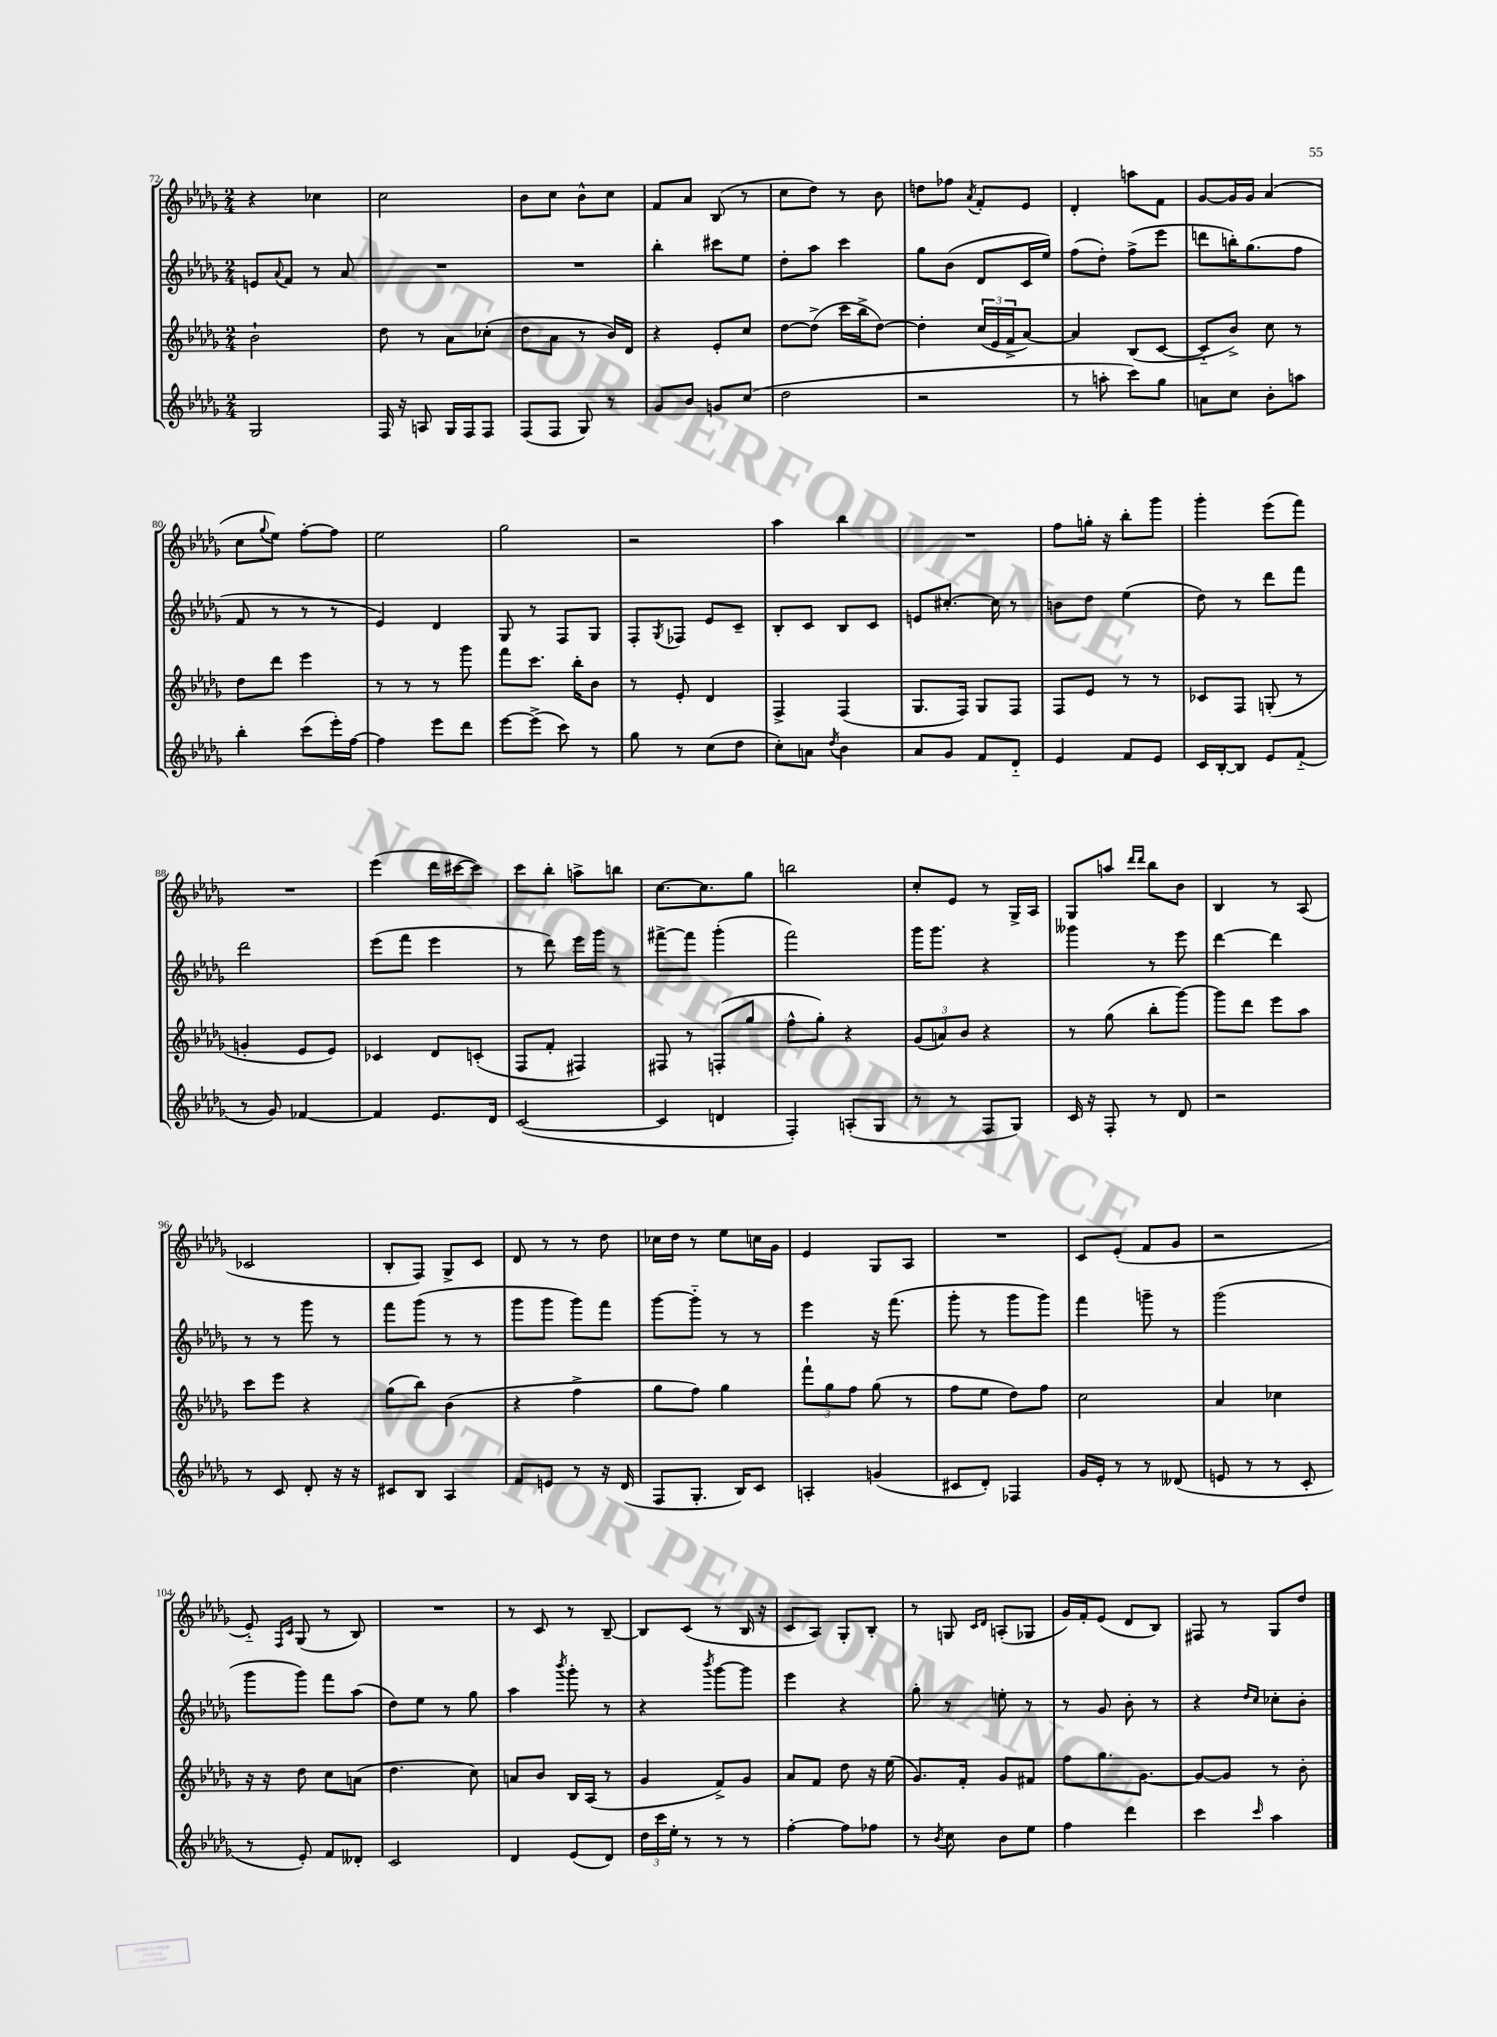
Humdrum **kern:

**kern	**kern	**kern	**kern
*staff4	*staff3	*staff2	*staff1
*clefG2	*clefG2	*clefG2	*clefG2
*k[b-e-a-d-g-]	*k[b-e-a-d-g-]	*k[b-e-a-d-g-]	*k[b-e-a-d-g-]
*M2/4	*M2/4	*M2/4	*M2/4
2G-/	2b-`\	8e/L	4r
.	.	8qqa-/	.
.	.	8f/J	.
.	.	8r	4cc-\
.	.	8a-/	.
=	=	=	=
16F/	8dd-\	2r	2cc\
16r	.	.	.
8A/	8r	.	.
16G-/LL	8a-\L	.	.
16F/J	.	.	.
8F/J	(8cc-'\J	.	.
=	=	=	=
(8F/L	8dd-\L	2r	8b-\L
8F/J	8a-\J	.	8cc\J
8G-/)	8r	.	8b-^^\L
8r	16b-/LL)	.	8cc\J
.	16d-/JJ	.	.
=	=	=	=
8g-/L	4r	4bb-'\	8f/L
8b-/J	.	.	8a-/J
8g/L	8e-'/L	8ccc#\L	(8B-/
(8cc/J	8cc/J	8ee-\J	8r
=	=	=	=
2dd-\	[8dd-\L	8dd-'\L	8cc\L
.	(8dd-^\]J	8aa-\J	8dd-\J)
.	16ccc\LL	4ccc\	8r
.	16bb-^\J	.	.
.	[8dd-\J)	.	8b-\
=	=	=	=
2r	4dd-'\]	8gg-\L	8dd\L
.	.	(8b-\J	8ff-\J
.	.	.	8qa-/
.	(24cc/LL	8d-/L	8f'/L
.	24e-/	.	.
.	24f^/J	.	.
.	[8a-/J)	16c/L	8e-/J
.	.	16ee-/JJ)	.
=	=	=	=
8r	4a-/]	(8ff\L	4d-'/
8aa'\	.	8dd-'\J)	.
8ccc\L)	(8B-/L	(8ff^\L	8aa\L
8gg-\J	[8c/J	8eee-\J	8f\J
=	=	=	=
8a\L	8c'~/]L	8ddd\L	[8g-/L
8cc\J	8b-^/J)	16bb'\K)	16g-/]L
.	.	(8.gg-\	16g-/JJ
8b-'\L	8cc\	.	(4a-/
8aa\J	8r	8ff\J	.
=	=	=	=
4bb-'\	8dd-\L	8f/	8cc\L
.	.	.	8qqgg-/
.	8ddd-\J	8r	8ee-\J)
(8ccc\L	4eee-\	8r	[8ff'\L
16eee-'\L)	.	8r	8ff\]J
[16ff\JJ	.	.	.
=	=	=	=
4ff\]	8r	4e-/)	2ee-\
.	8r	.	.
8eee-\L	8r	4d-/	.
8ddd-\J	8ggg-\	.	.
=	=	=	=
[8eee-\L	8fff\L	8G-/	2gg-\
(8eee-^\]J	8.ccc\J	8r	.
8ccc\)	.	8F/L	.
.	16bb-'\LK	.	.
8r	8b-\J	8G-/J	.
=	=	=	=
8gg-\	8r	8F'/L	2r
.	.	8qG-/	.
8r	8e-'/	8F-/J	.
(8cc\L	4d-/	8e-/L	.
8dd-\J	.	8c~/J	.
=	=	=	=
8cc'\L)	4F^/	8B-'/L	4aa-\
8a\J	.	8c/J	.
8qdd-/	.	.	.
4b-\	(4F/	8B-/L	4bb-\
.	.	8c/J	.
=	=	=	=
8a-/L	8.G-/L	8e/L	2r
8g-/J	.	[8.cc#'/J	.
.	16F/Jk)	.	.
8f/L	8G-/L	.	.
.	.	16cc#\]	.
8d-'~/J	8F/J	8r	.
=	=	=	=
4e-/	8F/L	8b\L	8ff\L
.	8e-/J	8dd-\J	16gg'\Jk
.	.	.	16r
8f/L	8r	(4ee-\	8bb-'\L
8e-/J	8r	.	8ggg-\J
=	=	=	=
16c/LL	8c-/L	8dd-\)	4ggg-'\
[16B-'/J	.	.	.
8B-/]J	8F/J	8r	.
8e-/L	(8G'/	8ddd-\L	(8eee-\L
(8f'~/J	8r	8fff\J	8fff\J)
=	=	=	=
8r	4g'/	2ddd-\	2r
8g-/)	.	.	.
[4f-/	8e-/L	.	.
.	8e-/J)	.	.
=	=	=	=
4f-/]	4c-/	(8eee-\L	(4eee-\
.	.	8fff\J	.
8.e-/L	8d-/L	4eee-\	16ddd-\LL
.	.	.	[16ccc#\J
.	(8c'/J	.	8ccc#\]J)
16d-/Jk	.	.	.
=	=	=	=
([2c/	8F/L	8r	8ccc\L
.	8f'/J	8ddd-\)	8bb-'\J
.	4F#/)	16eee-\LL	8aa^\L
.	.	16ggg-\JJ	.
.	.	8r	8bb\J
=	=	=	=
4c/]	8F#/	[8fff#^\L	[8.cc\L
.	8r	8fff#\]J	.
.	.	.	8.cc\]
4d/	(8F'/L	(4ggg-'\	.
.	8gg-/J	.	8gg-\J
=	=	=	=
4F'/)	8ff^^\L	2fff\)	2bb\
.	8gg-'\J)	.	.
(8A'/L	4r	.	.
8G-/J	.	.	.
=	=	=	=
8r	(12g-/L	16ggg-\LK	8cc'/L
.	.	8.ggg-\J	.
.	12a/)	.	.
8r	.	.	8e-/J
.	12b-/J	.	.
8F/L	4r	4r	8r
8G-/J)	.	.	16G-^/LL
.	.	.	16A-/JJ
=	=	=	=
16c/	8r	4ggg--\	8G-/L
16r	.	.	.
8F'/	(8gg-\	.	8aa/J
.	.	.	16qqddd-/LL
.	.	.	16qqddd-/JJ
8r	8bb-'\L	8r	8bb-\L
8d-/	[8ggg-\J)	8eee-\	8b-\J
=	=	=	=
2r	8ggg-\]L	[4ddd-\	4B-/
.	8ddd-\J	.	.
.	8eee-\L	4ddd-\]	8r
.	8aa-\J	.	(8A-/
=	=	=	=
8r	8ccc\L	8r	2c-/
8c/	8eee-\J	8r	.
8d-'/	4r	8ggg-\	.
16r	.	8r	.
16r	.	.	.
=	=	=	=
8c#/L	(8gg-\L	8fff\L	8B-'/L
8B-/J	8bb-\J)	(8ggg-\J	8F/J)
4A-/	(4b-\	8r	8G-^/L
.	.	8r	8c/J
=	=	=	=
8f/L	4r	8ggg-\L	8d-/
8e/J	.	8ggg-\J	8r
8r	4ff^\	8ggg-\L)	8r
16r	.	8fff\J	8dd-\
(16d-/	.	.	.
=	=	=	=
8F/L	8gg-\L	[8ggg-\L	16cc-\LL
.	.	.	16dd-\JJ
8.G-'/J	8ff\J)	8ggg-'~\]J	8r
.	4gg-\	8r	8ee-\L
16B-/LK)	.	.	.
8c/J	.	8r	16cc\L
.	.	.	16g-\JJ
=	=	=	=
4A'/	12fff`\L	4eee-\	4e-/
.	12gg-\	.	.
.	12ff\J	.	.
(4g/	(8gg-\	16r	8G-/L
.	.	(8.fff\	.
.	8r	.	8A-/J
=	=	=	=
8c#/L	8ff\L	8ggg-'\	2r
8d-'/J)	8ee-\J	8r	.
4F-/	8dd-\L)	8ggg-\L	.
.	8ff\J	8ggg-\J)	.
=	=	=	=
16g-/LL	2cc\	4fff\	8c/L
16e-'/JJ	.	.	.
8r	.	.	(8e-'/J
8r	.	8ggg~\	8f/L
(8d--/	.	8r	8g-/J
=	=	=	=
8e/	4a-/	(2ggg-\	2r
8r	.	.	.
8r	4cc-\	.	.
8c'/	.	.	.
=	=	=	=
8r	16r	8ggg-\L	8e-'~/)
.	16r	.	.
.	.	.	16qqF/LL
.	.	.	16qqc/JJ
8e-'/)	8dd-\	8ggg-\J)	(8G-/
8f/L	8cc\L	8fff\L	8r
8d--'/J	(8a\J	(8aa-\J	8B-/)
=	=	=	=
2c/	4.dd-\	8dd-\L)	2r
.	.	8ee-\J	.
.	.	8r	.
.	8cc\)	8gg-\	.
=	=	=	=
4d-/	8a/L	4aa-\	8r
.	8b-/J	.	8c/
.	.	8qbbb-/	.
(8e-/L	16B-/LL	8ggg-'\	8r
.	(16A-/JJ	.	.
8d-/J)	8r	8r	[8B-~/
=	=	=	=
24dd-\LL	4g-/	4r	8B-/]L
24ccc\	.	.	.
24ee-'\JJ	.	.	.
8r	.	.	(8c/J
.	.	8qbbb-/	.
8r	8f^/L)	[8ggg-\L	8r
8r	8g-/J	8ggg-\]J	16B-/
.	.	.	16r
=	=	=	=
[4ff'\	8a-/L	4eee-\	8c/L
.	8f/J	.	8A-/J)
8ff\]L	8dd-\	4r	8G-'/L
8ff-\J	16r	.	8B-'/J
.	(16ee-\	.	.
=	=	=	=
8r	8.g-/L)	8gg-'\	8r
8qb-/	.	.	.
8cc\	.	8r	8G/
.	16f'/Jk	.	.
.	.	.	16qqc/LL
.	.	.	16qqd-/JJ
8b-\L	8g-/L	8ee'\	(8A'/L
8ee-\J	8f#/J	8r	8G-/J
=	=	=	=
4ff\	8ff\L	8r	16g-/LL)
.	.	.	16f'/J
.	8.gg-\	8g-/	(8e-/J
4ddd-\	.	8b-'\	8d-/L
.	[8.g-\J	.	.
.	.	8r	8B-/J)
=	=	=	=
4ccc\	8g-/_L	4r	8F#/
.	8g-/]J	.	8r
.	.	16qqdd-/LL	.
16qqccc/	.	16qqcc/JJ	.
4aa-\	8r	8cc-'\L	8G-/L
.	8b-'\	8b-'\J	8dd-/J
==	==	==	==
*-	*-	*-	*-
